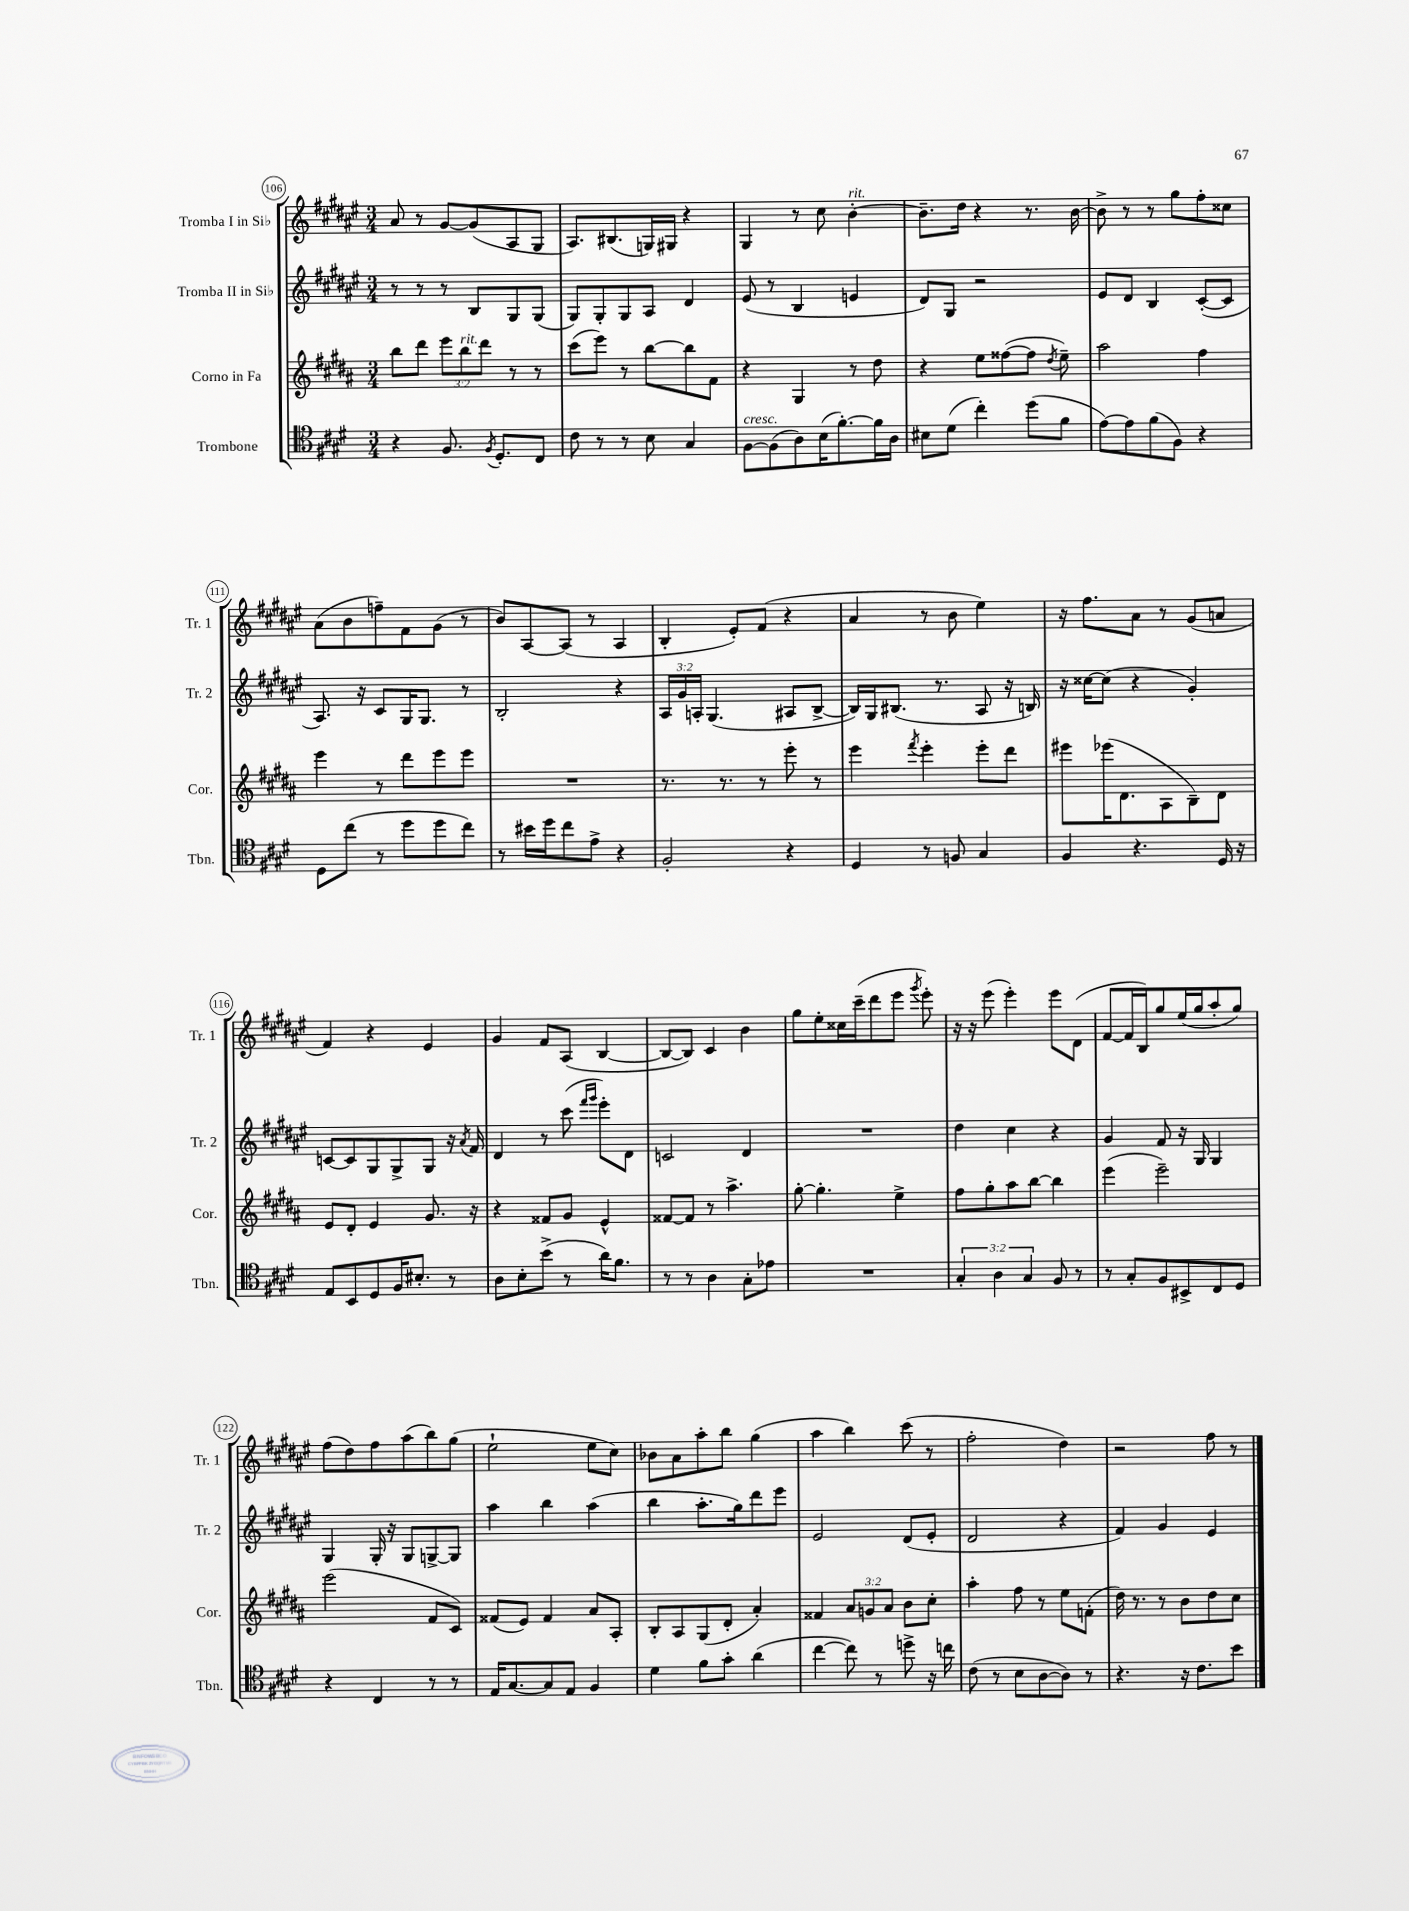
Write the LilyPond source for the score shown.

<<
\new StaffGroup <<
\new Staff = "s0" \with { instrumentName = "Tromba I in Sib" shortInstrumentName = "Tr. 1" } {
    \clef treble \key fis \major \numericTimeSignature \time 3/4
    \autoBeamOff ais'8 r8 gis'8[~ gis'8( ais8 gis8] |
    ais8.[) bis8.( g16) gis16] r4 |
    gis4 r8 cis''8 b'4~-.^\markup { \italic "rit." } |
    b'8.[-- dis''16] r4 r8. b'16~ |
    b'8-> r8 r8 gis''8[ fis''8-. cisis''8] |
    ais'8[( b'8 f''8--) fis'8 gis'8]( r8 |
    b'8[) ais8~ ais8]( r8 ais4 |
    b4-. eis'8[-.) fis'8]( r4 |
    ais'4 r8 b'8 eis''4) |
    r16 fis''8.[ ais'8] r8 gis'8[( a'8] |
    fis'4) r4 eis'4 |
    gis'4 fis'8[ ais8]( b4~ |
    b8[~ b8]) cis'4 b'4 |
    gis''8[ eis''8-. cisis''16 cis'''16--( dis'''8 eis'''8] \acciaccatura { gis'''8 } eis'''8-.) |
    r16 r16 eis'''8( eis'''4-.) eis'''8[ dis'8]( |
    fis'8[~ fis'16 b16) gis''8 eis''16( gis''16 ais''8-. gis''8]) |
    fis''8[( dis''8) fis''8 ais''8( b''8) gis''8]( |
    eis''2-! eis''8[ cis''8]) |
    bes'8[ ais'8 ais''8-. b''8] gis''4( |
    ais''4 b''4) cis'''8( r8 |
    fis''2-. dis''4) |
    r2 fis''8 r8 \bar "|." |
}
\new Staff = "s1" \with { instrumentName = "Tromba II in Sib" shortInstrumentName = "Tr. 2" } {
    \clef treble \key fis \major \numericTimeSignature \time 3/4 \override Staff.TupletNumber.text = #tuplet-number::calc-fraction-text
    \autoBeamOff r8 r8 r8 b8[ gis8 gis8]( |
    gis8[) gis8-. gis8 ais8] dis'4 |
    eis'8( r8 b4 e'4 |
    dis'8[) gis8] r2 |
    eis'8[ dis'8] b4 cis'8[~-.( cis'8] |
    ais8.) r16 cis'8[ gis16 gis8.] r8 |
    b2-. r4 |
    \tuplet 3/2 { ais16[ gis'16 a16]-. } gis4.( ais8[ b8]~-> |
    b16[) gis16 bis8.]( r8. ais8 r16 b16) |
    r16 cisis''16[~ cisis''8]( r4 gis'4-.) |
    c'8[~ c'8 gis8 gis8-> gis8] r16 \acciaccatura { ais'8 } fis'16 |
    dis'4 r8 cis'''8( \grace { fis'''16[ gis'''16] } eis'''8[-.) dis'8] |
    c'2 dis'4 |
    R2. |
    dis''4 cis''4 r4 |
    gis'4 fis'8 r16 gis16 gis4 |
    gis4 gis16-. r16 gis8[ g8~-> g8] |
    ais''4 b''4 ais''4( |
    b''4 ais''8.[-. gis''16) dis'''8 eis'''8] |
    eis'2 dis'8[( eis'8]-. |
    dis'2 r4 |
    fis'4) gis'4 eis'4 \bar "|." |
}
\new Staff = "s2" \with { instrumentName = "Corno in Fa" shortInstrumentName = "Cor." } {
    \clef treble \key b \major \numericTimeSignature \time 3/4 \override Staff.TupletNumber.text = #tuplet-number::calc-fraction-text
    \autoBeamOff b''8[ dis'''8] \tuplet 3/2 { e'''8[ b''8^\markup { \italic "rit." } dis'''8] } r8 r8 |
    cis'''8[( e'''8]) r8 b''8[~ b''8 fis'8] |
    r4 gis4 r8 dis''8 |
    r4 e''8[ fisis''8~( fisis''8] \acciaccatura { dis''8 } e''8--) |
    ais''2 fis''4 |
    e'''4 r8 dis'''8[ e'''8 e'''8] |
    R2. |
    r8. r8. r8 e'''8-. r8 |
    e'''4 \acciaccatura { fis'''8 } e'''4-. e'''8[-. dis'''8] |
    eis'''8[ ees'''16( dis'8. ais8 b8--) dis'8] |
    e'8[ dis'8]-. e'4 gis'8. r16 |
    r4 fisis'8[ gis'8] e'4-^ |
    fisis'8[~ fisis'8] r8 ais''4.-> |
    gis''8~-. gis''4.-. e''4-> |
    fis''8[ gis''8-. ais''8 b''8]~ b''4 |
    e'''4( e'''2--) |
    e'''2( fis'8[ cis'8]) |
    fisis'8[( e'8]) fisis'4 ais'8[ ais8]-. |
    b8[-. ais8 gis8( dis'8]-. ais'4-.) |
    fisis'4 \tuplet 3/2 { ais'8[ g'8 ais'8] } b'8[ cis''8]-. |
    ais''4-. fis''8 r8 e''8[ f'8]-.( |
    dis''16) r8. r8 b'8[ dis''8 cis''8] \bar "|." |
}
\new Staff = "s3" \with { instrumentName = "Trombone" shortInstrumentName = "Tbn." } {
    \clef tenor \key e \major \numericTimeSignature \time 3/4 \override Staff.TupletNumber.text = #tuplet-number::calc-fraction-text
    \autoBeamOff r4 fis8. \acciaccatura { fis8 } dis8.[-. cis8] |
    cis'8 r8 r8 b8 gis4 |
    fis8[~^\markup { \italic "cresc." } fis8( a8) b16( fis'8.~-.) fis'16 a16] |
    bis8[ dis'8]( cis''4-.) dis''8[( fis'8] |
    e'8[~) e'8 fis'8( fis8]) r4 |
    dis8[ cis''8]( r8 dis''8[ dis''8 cis''8]) |
    r8 bis'16[ dis''16 cis''8 e'8]-> r4 |
    fis2-. r4 |
    dis4 r8 f8 gis4 |
    fis4 r4. dis16 r16 |
    e8[ b,8 dis8 fis16 bis8.]-. r8 |
    a8[ b8-. b'8]->( r8 a'16[) fis'8.] |
    r8 r8 a4 gis8[-. ees'8] |
    R2. |
    \tuplet 3/2 { gis4-. a4 gis4 } fis8 r8 |
    r8 gis8[-. fis8 bis,8-> cis8 dis8] |
    r4 cis4 r8 r8 |
    e16[ gis8.~ gis8 e8] fis4 |
    dis'4 fis'8[ gis'8]-. a'4( |
    cis''4~ cis''8) r8 d''8-> r16 c''16 |
    cis'8( r8 b8[ a8~ a8]) r8 |
    r4. r16 cis'8.[ b'8] \bar "|." |
}
>>
>>
\layout { \context { \Score currentBarNumber = #106 \override BarNumber.stencil = #(make-stencil-circler 0.1 0.3 ly:text-interface::print) } }
